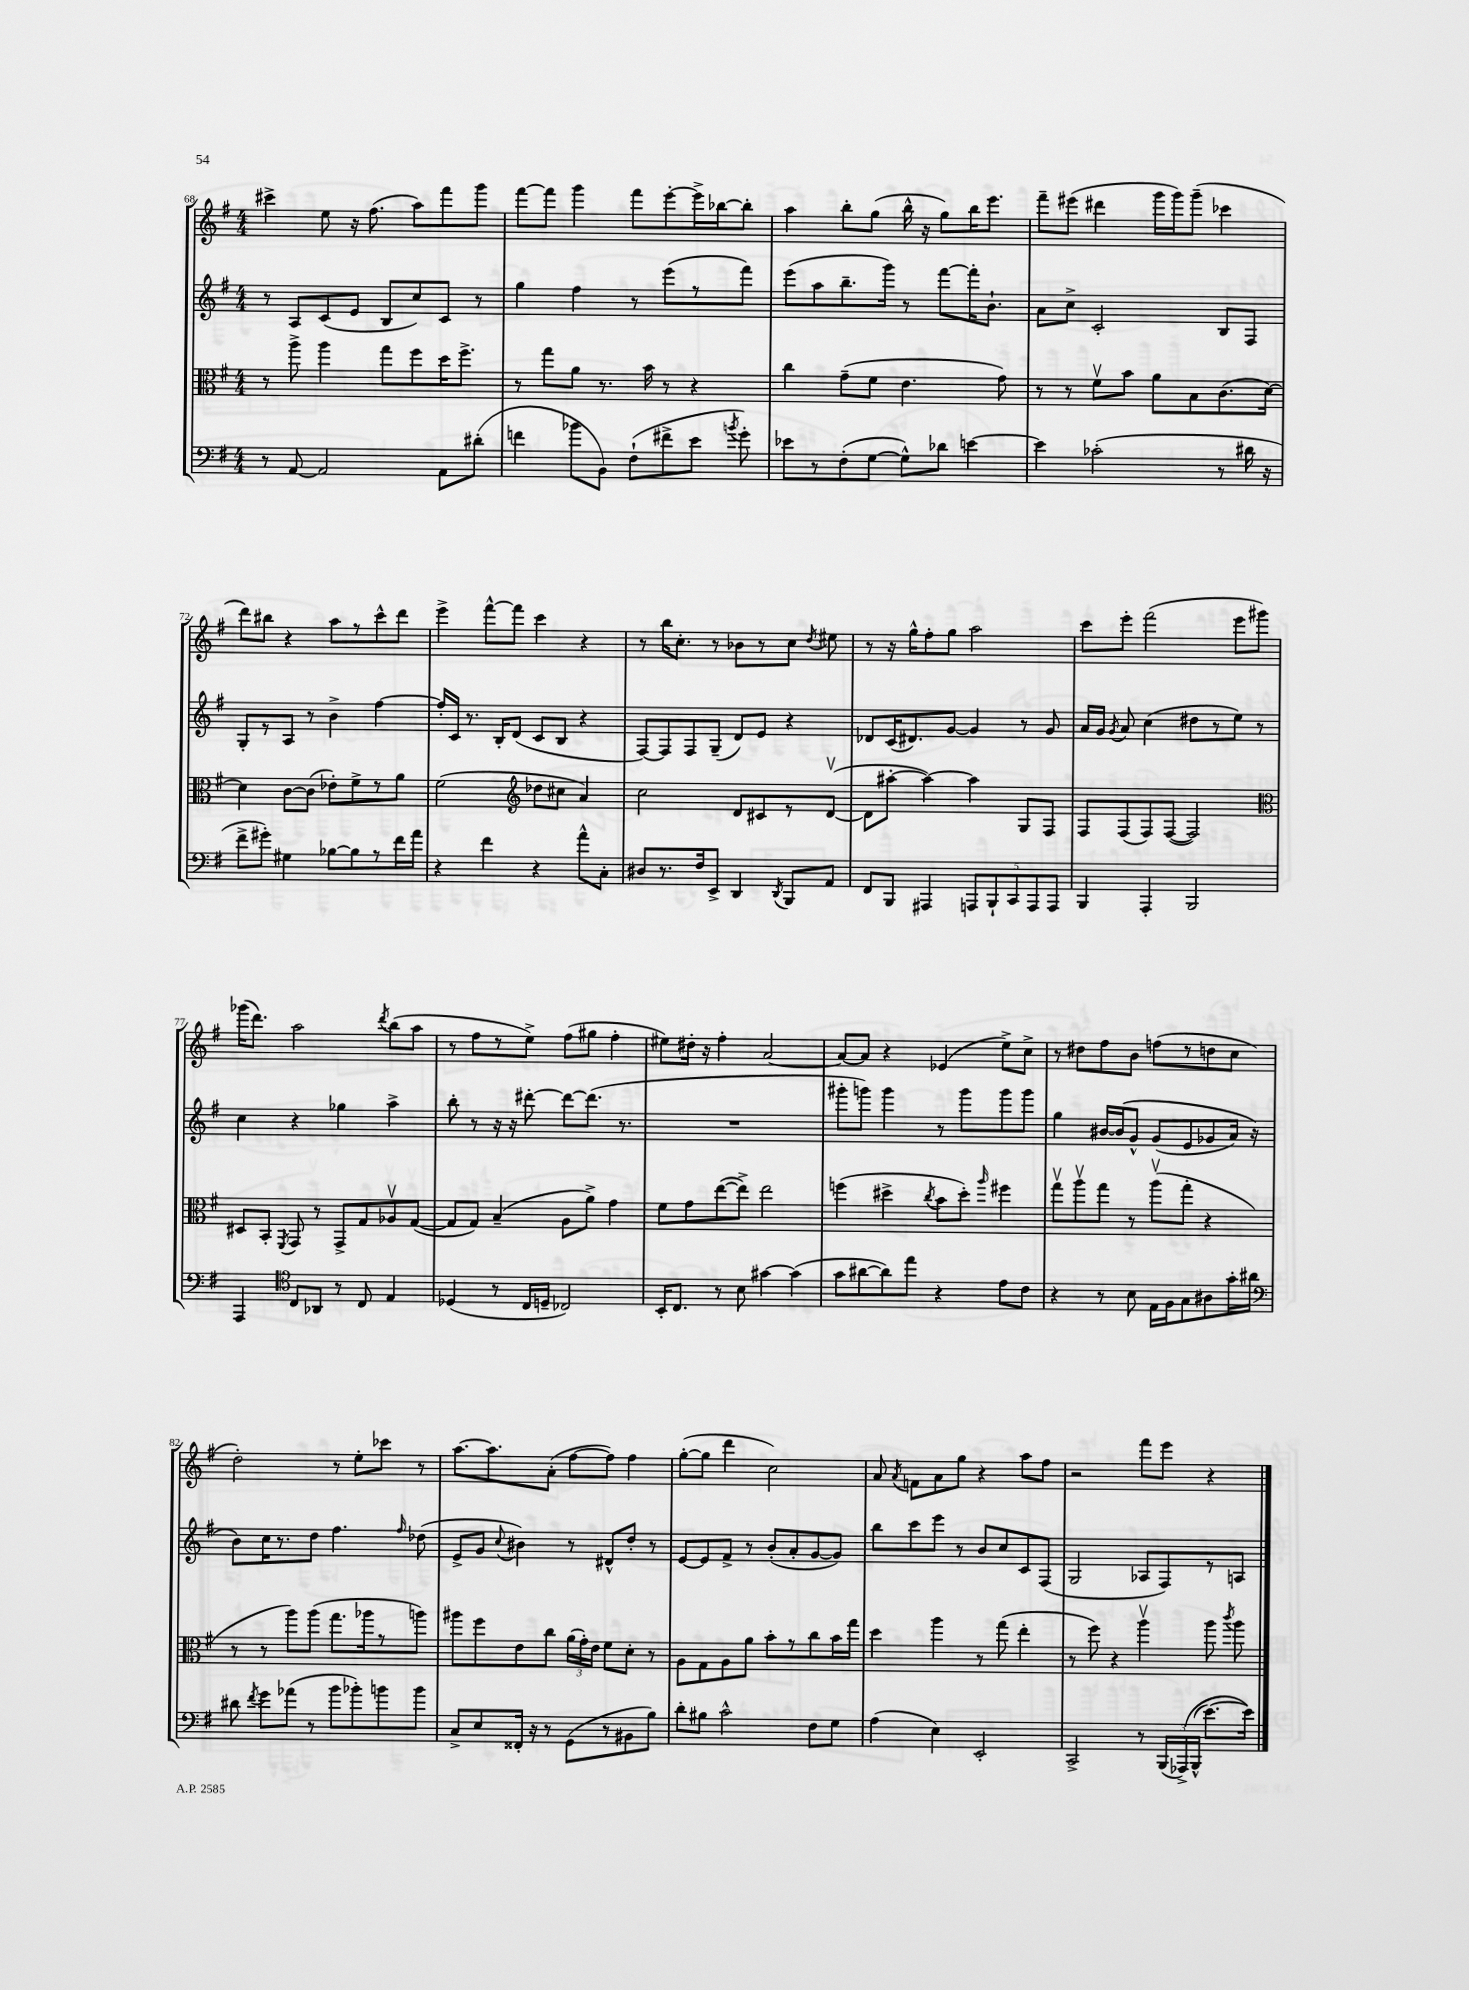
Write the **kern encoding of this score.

**kern	**kern	**kern	**kern
*part4	*part3	*part2	*part1
*staff4	*staff3	*staff2	*staff1
*clefF4	*clefC3	*clefG2	*clefG2
*k[f#]	*k[f#]	*k[f#]	*k[f#]
*M4/4	*M4/4	*M4/4	*M4/4
=68	=68	=68	=68
8r	8r	8r	4ccc#X^\
[8AA/	8aa^\	8A/L	.
2AA/]	4aa\	(8c/	8ee\
.	.	8e/J	16r
.	.	.	(8.ff#\
.	8gg\L	8B/L	.
.	8ff#\	8cc/)	8aa\L)
8AA\L	16dd\K	8c/J	8fff#\
.	8.ff#^\J	.	.
(8d#X'\J	.	8r	8ggg\J
=69	=69	=69	=69
4fn\	8r	4gg\	[8fff#\L
.	8gg\L	.	8fff#\J]
8b-X\L	8a\J	4ff#\	4ggg\
8BB\J)	8.r	.	.
(8F#`\L	.	8r	8fff#\L
.	16b\	.	.
8f#X^\	8r	(8eee\L	[8eee'\
8e\J	4r	8r	16eee^\L]
.	.	.	[16bb-X\J
8qbn/	.	.	.
8g'\)	.	8fff#\J)	8bb-'\J]
=70	=70	=70	=70
8e-X\L	4cc\	(8eee\L	4aa\
8r	.	8aa\	.
(8F#'\	(8g~\L	8.bb~\	8bb'\L
[8G\J	8f#\J	.	(8gg\J
.	.	16ggg\Jk)	.
8G^^\L])	4.e\	8r	16bb^^\
.	.	.	16r
8d-X\J	.	[8fff#\L	8gg\L)
[4en\	.	16fff#'\K]	16bb\K
.	.	8.b`\J	8.eee\J
.	8g\)	.	.
=71	=71	=71	=71
4e\]	8r	8a\L	8fff#~\L
.	8r	8cc^\J	(8eee#X\J
(2c-X'\	8f#v\L	2c'/	4ddd#X\
.	8b\J	.	.
.	8a\L	.	16ggg\LL
.	.	.	16ggg\J)
.	8B\	.	(8ggg~\J
8r	(8.c\	8B/L	4ccc-X\
16d#X\	.	8F#/J	.
16r	[16d\Jk)	.	.
!!LO:LB:g=z
=72	=72	=72	=72
8f#^\L	4d\]	8G'/L	8ddd\L)
8g#X'\J)	.	8r	8bb#X\J
4G#X\	[8c\L	8A/J	4r
.	(8c\J]	8r	.
[8B-X\L	8e-X'\L)	4b^\	8aa\L
8B-\]	8f#^\	.	8r
8r	8r	[4ff#\	8ccc^^\
16f#\L	8a\J	.	8ddd\J
16a\JJ	.	.	.
=73	=73	=73	=73
4r	(2f#\	16ff#'/LL]	4eee^\
.	.	16c/JJ	.
.	.	8.r	.
4f#\	.	.	[8fff#^^\L
.	.	16B'/KL	.
.	.	(8d/J	8fff#\J]
*	*clefG2	*	*
4r	8dd-X\L	8c/L	4ccc\
.	8cc#X\J	8B/J	.
8a^^\L	4a/)	4r	4r
8C'\J	.	.	.
=74	=74	=74	=74
8D#X/L	2cc\	[8F#/L)	8r
8.r	.	8F#/]	16bb\KL
.	.	.	8.cc'\J
.	.	8F#/	.
16F#/k	.	.	.
8EE^/J	.	(8G~/J	8r
4DD/	8d/L	8d/L)	8b-X\L
.	8c#X/	8e/J	8r
8qDD/	.	.	.
8BBB/L	8r	4r	8cc\J
.	.	.	8qdd/
8AA/J	([8dv/J	.	8ee#X\
=75	=75	=75	=75
8FF#/L	8d\L]	8d-X/L	8r
8BBB/J	[8aa#X'\J	(16c/K	16r
.	.	8.d#X/)	16gg^^\KL
4AAA#X/	4aa#\_)	.	8ff#'\
.	.	[8g/J	8gg\J
10AAAn/L	4aa#\]	4g/]	2aa\
10BBB`/	.	.	.
10CC/	.	.	.
.	8G/L	8r	.
10AAA/	.	.	.
.	8F#/J	8g/	.
10AAA/J	.	.	.
=76	=76	=76	=76
4BBB/	8F#/L	16a/LL	8ccc\L
.	.	16g/JJ	.
.	.	8qg/	.
.	(8F#/	8a/	8eee'\J
4AAA'/	8F#/)	(4cc\	(2fff#\
.	([8F#/J	.	.
2BBB/	2F#/])	8dd#X\L	.
.	.	8r	.
.	.	8ee\J)	8eee\L
.	.	8r	8ggg#X\J)
!!LO:LB:g=z
=77	=77	=77	=77
*	*clefC3	*	*
4AAA/	8D#X/L	4cc\	(16ggg-X\KL
.	.	.	8.ddd\J)
.	8BB'/J	.	.
*clefC4	*	*	*
.	8qFF#/	.	.
8C/L	8GG/	4r	2aa\
8AA-X/J	8r	.	.
8r	8GG^/L	4gg-X\	.
8C/	8G/	.	.
.	.	.	8qddd/
4E/	8A-Xv/	4aa^\	(8bb\L
.	([8G/J	.	8aa\J
=78	=78	=78	=78
(4D-X/	8G/L]	8bb'\	8r
.	8G/J)	8r	8ff#\L
8r	(4B~/	16r	8r
.	.	16r	.
16C/LL	.	[8ddd#X'\	8ee^\J)
16Dn~/JJ	.	.	.
2C-X/)	8A\L	8ddd#\L_	(8ff#\L
.	8a^\J)	(8.ddd#\J]	8gg#X\J
.	4g\	.	4ff#'\
.	.	8.r	.
=79	=79	=79	=79
16BB'/KL	8f#\L	1r	8ee#X\L)
8.C/J	.	.	.
.	8g\	.	16dd#X'\Jk
.	.	.	16r
8r	([8ee\	.	4ff#'\
8B\	8ee^\J])	.	.
[4g#X\	2ee\	.	[2a/
(4g#\]	.	.	.
=80	=80	=80	=80
8g\L	(4ffn\	8ggg#X'\L	8a/L_
[8a#X\	.	8gggn\J)	8a/J]
8a#\])	4dd#X^\	4ggg\	4r
8ee\J	.	.	.
.	8qcc/	.	.
4r	8b\L	8r	(4e-X/
.	8dd#'\J)	8ggg\L	.
.	16qqaa/	.	.
8e\L	4ff#X\	8ggg\	8ee^\L)
8c\J	.	8ggg\J	8cc^\J
=81	=81	=81	=81
4r	8ggv\L	4gg\	8r
.	8aav\	.	8dd#X\L
8r	8gg\J	[16b#X/LL	8ff#\
.	.	(16b#/J]	.
8B\	8r	8g^^/J	8b\J
16E\LL	(8aav\L	(8g/L	(8ffn\L
16F#\J	.	.	.
8G\	8gg'\J	8e/	8r
8A#X\	4r	8g-X/	8ddn\
16g'\L	.	16a/Jk)	8cc\J
16a#X\JJ	.	16r	.
!!LO:LB:g=z
=82	=82	=82	=82
*clefF4	*	*	*
8d#X\	8r	8b\L)	2dd'\)
8qf#/	.	.	.
8g\L	8r	16cc\K	.
.	.	8.r	.
(8a-X\J	8aa\L)	.	.
8r	(8aa\J	8dd\J	.
8b\L	8.gg\L	4.ff#\	8r
8b-X'\)	.	.	8ee'\L
.	16aa-X\k	.	.
8bn\	8r	.	8ccc-X\J
.	.	16qqff#/	.
8b\J	8aan\J)	(8dd-X\	8r
=83	=83	=83	=83
8C^/L	8aa#X\L	8e^/L	[8.aa\L
8E/	8ff#\	8g/J	.
.	.	.	8.aa\]
.	.	8qqcc/	.
16FF##X'/Jk	8e\	4b#X\)	.
16r	.	.	.
8r	8cc\J	.	(8a'\J
(8GG\L	(24a\LL	8r	[8ff#\L
.	24g'\)	.	.
.	24e\JJ	.	.
8r	8f#\L	8d#X^^/L	8ff#\J])
8BB#X\	8d'\J	8dd'/J	4ff#\
8B\J)	8r	8r	.
=84	=84	=84	=84
8d'\L	8A\L	[8e/L	([8gg'\L
8B#X\J	8G\	8e/]	8gg\J]
2c^^\	8A\	8f#^/J	4ddd\
.	8a\J	8r	.
.	8b'\L	(8b'/L	2cc\)
.	8r	8a'/	.
8F#\L	8cc\	[8g/	.
8G\J	16b\L	8g/J])	.
.	16gg\JJ	.	.
=85	=85	=85	=85
(4A\	4dd\	8bb\L	8a/
.	.	.	8qa/
.	.	8ccc\	8fn\L
4E\)	4aa\	8eee\J	8a\
.	.	8r	8gg\J
2EE'/	8r	8b/L	4r
.	(8gg\	8cc/	.
.	4ee'\	8c/	8aa\L
.	.	(8F#/J	8ff#\J
=86	=86	=86	=86
2CC^/	8r	2G/	2r
.	8ff#\)	.	.
.	4r	.	.
8r	4aav\	8A-X/L	8fff#\L
(24BBB/LL	.	8F#/)	8eee\J
(24AAA-X^/)	.	.	.
(24BBB^^/JJ	.	.	.
[8.e\L)	8aa\	8r	4r
.	8qccc/	.	.
.	8aa\	8An/J	.
16e\Jk])	.	.	.
==	==	==	==
*-	*-	*-	*-
